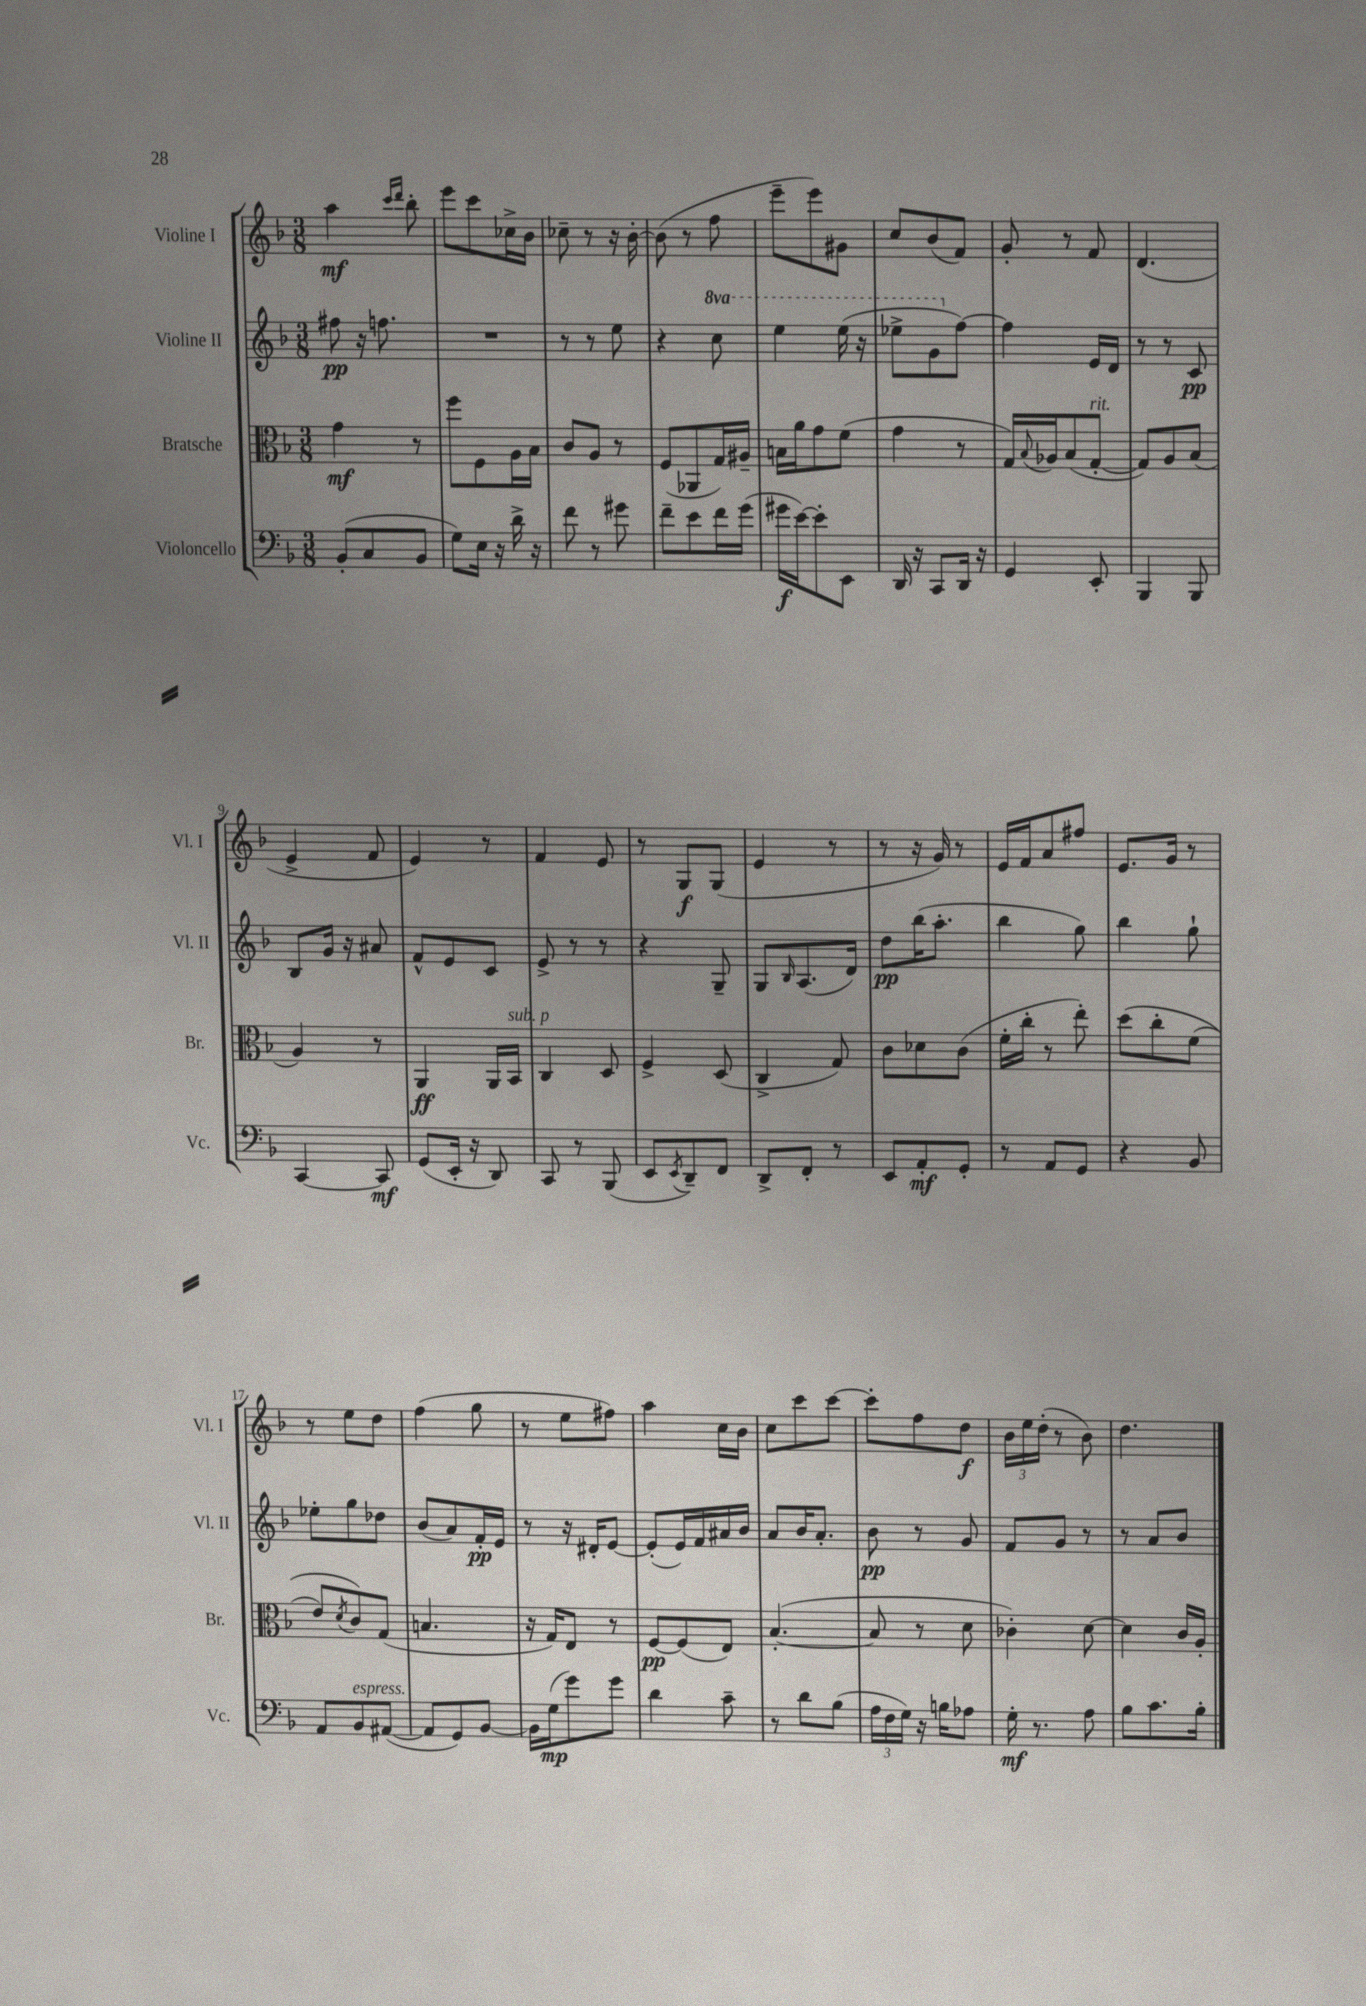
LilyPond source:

<<
\new StaffGroup <<
\new Staff = "s0" \with { instrumentName = "Violine I" shortInstrumentName = "Vl. I" } {
    \clef treble \key f \major \numericTimeSignature \time 3/8
    a''4\mf \grace { c'''16 d'''16 } bes''8-. |
    e'''8 c'''8 ces''16-> bes'16 |
    ces''8-- r8 r16 bes'16~-. |
    bes'8( r8 f''8 |
    e'''8-- e'''8) gis'8 |
    c''8 bes'8( f'8) |
    g'8-. r8 f'8 |
    d'4.( |
    e'4-> f'8 |
    e'4) r8 |
    f'4 e'8 |
    r8 g8\f g8( |
    e'4 r8 |
    r8 r16 g'16) r8 |
    e'16 f'16 a'8 fis''8 |
    e'8. g'16 r8 |
    r8 e''8 d''8 |
    f''4( g''8 |
    r8 e''8 fis''8) |
    a''4 c''16 bes'16 |
    c''8 c'''8 c'''8~ |
    c'''8-. f''8 d''8\f |
    \tuplet 3/2 { bes'16 e''16 d''16-.( } r8 bes'8) |
    d''4. \bar "|." |
}
\new Staff = "s1" \with { instrumentName = "Violine II" shortInstrumentName = "Vl. II" } {
    \clef treble \key f \major \numericTimeSignature \time 3/8 \set Staff.ottavationMarkups = #ottavation-simple-ordinals
    fis''8\pp r16 f''8. |
    R4. |
    r8 r8 e''8 |
    r4 \ottava #1 c'''8 |
    e'''4 e'''16( r16 |
    ees'''8-> g''8 \ottava #0 f''8~) |
    f''4 e'16 d'16 |
    r8 r8 c'8\pp |
    bes8 g'16 r16 ais'8 |
    f'8-^ e'8 c'8 |
    e'8-> r8 r8 |
    r4 g8-- |
    g8 \grace { bes16 } a8.( d'16) |
    d''8\pp bes''16( a''8.-. |
    bes''4 g''8) |
    bes''4 g''8-! |
    ees''8-. g''8 des''8 |
    bes'8( a'8) f'16-.\pp e'16 |
    r8 r16 dis'16-. e'8~ |
    e'8-.( e'16) f'16 ais'16 bes'16 |
    a'8 bes'16 a'8.-. |
    bes'8\pp r8 g'8 |
    f'8 g'8 r8 |
    r8 a'8 bes'8 \bar "|." |
}
\new Staff = "s2" \with { instrumentName = "Bratsche" shortInstrumentName = "Br." } {
    \clef alto \key f \major \numericTimeSignature \time 3/8
    g'4\mf r8 |
    f''8 f8 a16 bes16 |
    c'8 a8 r8 |
    f8( aes,8 g16) ais16-- |
    b16 a'16 g'8 f'8( |
    g'4 r8 |
    g16) \appoggiatura { bes8 } aes16 bes8( g8~-.^\markup { \italic "rit." } |
    g8) a8 bes8( |
    a4) r8 |
    a,4\ff a,16 bes,16^\markup { \italic "sub. p" } |
    c4 d8 |
    f4-> d8( |
    c4-> g8) |
    c'8 des'8 c'8( |
    f'16-. c''16-. r8 e''8-.) |
    d''8\( c''8-. f'8( |
    e'8) \acciaccatura { d'8 } c'8\) g8( |
    b4. |
    r16 g16) e8 r8 |
    f8~\pp f8( e8) |
    bes4.~-.( |
    bes8 r8 d'8 |
    ces'4-.) d'8~ |
    d'4 c'16 a16-. \bar "|." |
}
\new Staff = "s3" \with { instrumentName = "Violoncello" shortInstrumentName = "Vc." } {
    \clef bass \key f \major \numericTimeSignature \time 3/8
    bes,8-.( c8 bes,8 |
    g8) e16 r16 d'16-> r16 |
    f'8 r8 gis'8 |
    f'8-- e'8 f'16 g'16( |
    gis'16\f e'16~) e'8-. e,8 |
    d,16 r16 c,8 d,16 r16 |
    g,4 e,8-. |
    bes,,4 bes,,8 |
    c,4~ c,8\mf |
    g,8( e,16-. r16 d,8) |
    c,8 r8 bes,,8( |
    e,8 \acciaccatura { e,8 } d,8--) f,8 |
    d,8-> f,8-. r8 |
    e,8 a,8-.\mf g,8-. |
    r8 a,8 g,8 |
    r4 bes,8 |
    a,8 bes,8^\markup { \italic "espress." } ais,8~( |
    ais,8 g,8) bes,8~ |
    bes,16 g16\mp( g'8) g'8 |
    d'4 c'8-- |
    r8 d'8 bes8( |
    \tuplet 3/2 { a16 f16 g16) } r16 b16 aes8 |
    g16-.\mf r8. a8 |
    bes8 c'8. bes16-. \bar "|." |
}
>>
>>
